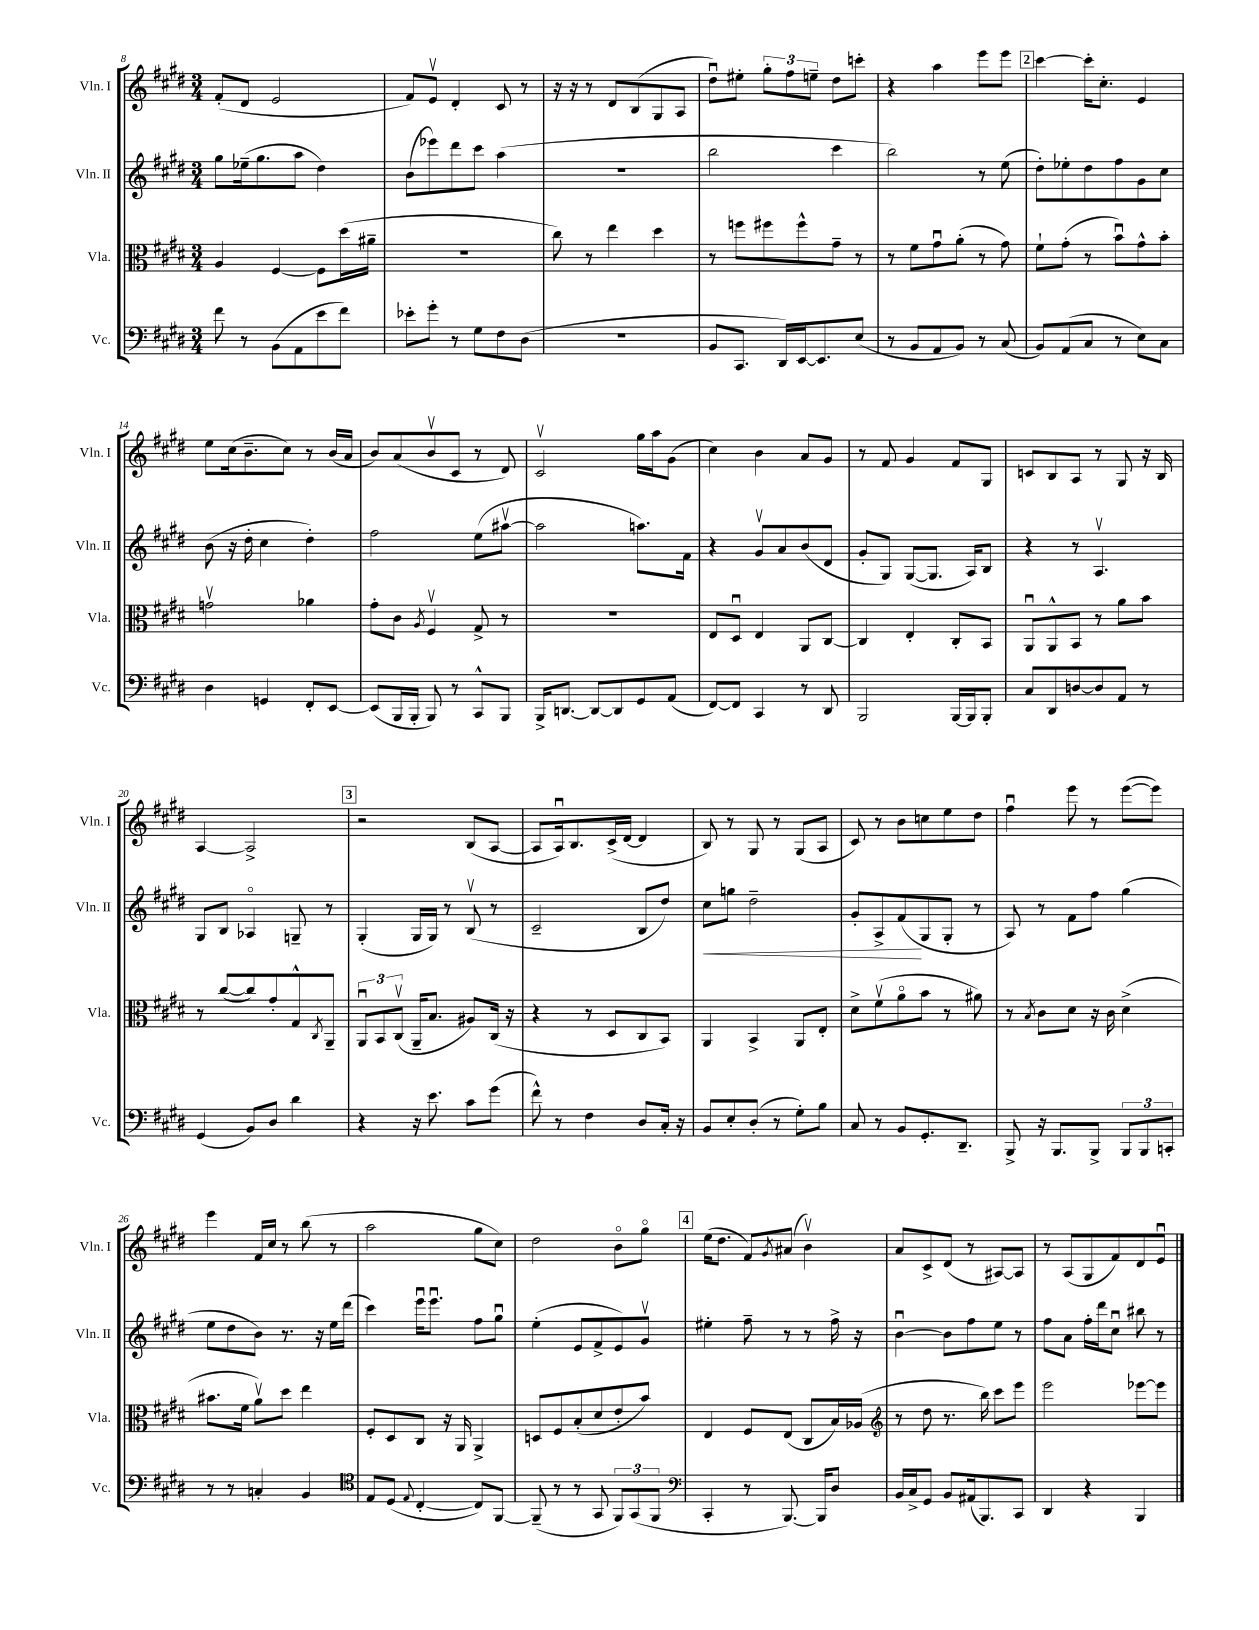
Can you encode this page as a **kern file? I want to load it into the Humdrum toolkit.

**kern	**kern	**kern	**dynam	**kern
*part4	*part3	*part2	*part2	*part1
*staff4	*staff3	*staff2	*staff2	*staff1
*I"Vc.	*I"Vla.	*I"Vln. II	*	*I"Vln. I
*I'Vc.	*I'Vla.	*I'Vln. II	*	*I'Vln. I
*clefF4	*clefC3	*clefG2	*	*clefG2
*k[f#c#g#d#]	*k[f#c#g#d#]	*k[f#c#g#d#]	*	*k[f#c#g#d#]
*M3/4	*M3/4	*M3/4	*	*M3/4
=8	=8	=8	=8	=8
8f#\	4A/	8gg#\L	.	(8f#'/L
8r	.	(16ee-X~\k	.	8d#/J
.	.	8.gg#\	.	.
(8BB\L	[4F#/	.	.	2e/
8AA\	.	8aa\J	.	.
8e\	8F#\L]	4dd#\)	.	.
8f#\J)	(16dd#\L	.	.	.
.	16a#X~\JJ	.	.	.
=9	=9	=9	=9	=9
8e-X'\L	2.r	(8b\L	.	8f#/L)
8g#'\J	.	8eee-X\)	.	8ev/J
8r	.	8ddd#\	.	4d#'/
8G#\L	.	8ccc#\J	.	.
8F#\	.	(4aa\	.	8c#/
(8D#\J	.	.	.	8r
=10	=10	=10	=10	=10
2.r	8cc#\)	2.r	.	16r
.	.	.	.	16r
.	8r	.	.	8r
.	4ee\	.	.	8d#/L
.	.	.	.	(8B/
.	4dd#\	.	.	8G#/
.	.	.	.	8A/J
=11	=11	=11	=11	=11
8BB/L	8r	2bb\	.	8dd#u\L)
8.CC#/J	8ffn\L	.	.	8ee#X'\J
.	8ff#X\	.	.	12gg#'\L
16DD#/LL)	.	.	.	.
.	.	.	.	12ff#\
[16EE/J	8ff#^^\	.	.	.
.	.	.	.	12een~\J
8.EE/]	.	.	.	.
.	8g#~\J	4ccc#\	.	8dd#\L
(8E/J	8r	.	.	8cccn'\J
=12	=12	=12	=12	=12
8r	8r	2bb\)	.	4r
8BB/L	8f#\L	.	.	.
8AA/	8g#u\	.	.	4aa\
8BB/J)	(8a'\J	.	.	.
8r	8r	8r	.	8eee\L
(8C#/	8g#\)	(8ee\	.	8eee\J
!!LO:REH:place=s1:t=2
=13	=13	=13	=13	=13
8BB/L)	8f#`\L	8dd#'\L)	.	[4ccc#\
(8AA/	(8g#'\J	8ee-X'\	.	.
8C#/J	8r	8dd#\	.	16ccc#'\KL]
.	.	.	.	8.cc#'\J
8r	8bu\L)	8ff#\	.	.
8E\L)	8g#^^\	8g#\	.	4e/
8C#\J	8b'\J	8cc#\J	.	.
!!LO:LB:g=z
=14	=14	=14	=14	=14
4D#\	2gnv\	(8b\	.	8ee\L
.	.	16r	.	(16cc#\k
.	.	16dd#'\	.	8.b~\
4GGn/	.	4cc#\	.	.
.	.	.	.	8cc#\J)
8FF#'/L	4a-X\	4dd#'\)	.	8r
[8EE/J	.	.	.	(16b/LL
.	.	.	.	16a/JJ
=15	=15	=15	=15	=15
(8EE/L]	8g#'\L	2ff#\	.	8b/L)
16BBB/L	8c#\J	.	.	(8a/
16BBB'/JJ	.	.	.	.
.	8qA/	.	.	.
8BBB/)	4F#v/	.	.	8bv/
8r	.	.	.	8c#/J
8CC#^^/L	8G#^/	(8ee\L	.	8r
8BBB/J	8r	[8aa#Xv\J	.	8d#/)
=16	=16	=16	=16	=16
16BBB^/KL	2.r	2aa#\]	.	2c#v/
[8.DDn/J	.	.	.	.
8DD/L_	.	.	.	.
8DD/]	.	.	.	.
8GG#/	.	8.aan\L)	.	16gg#\LL
.	.	.	.	16aa\J
(8AA/J	.	.	.	(8g#\J
.	.	16f#\Jk	.	.
=17	=17	=17	=17	=17
[8FF#/L)	8E/L	4r	.	4cc#\)
8FF#/J]	8D#u/J	.	.	.
4CC#/	4E/	8g#v/L	.	4b\
.	.	8a/	.	.
8r	8AA/L	(8b/	.	8a/L
8DD#/	[8C#/J	8d#/J	.	8g#/J
=18	=18	=18	=18	=18
2BBB/	4C#/]	8g#'/L	.	8r
.	.	8G#/J)	.	8f#/
.	4E'/	([8G#/L	.	4g#/
.	.	8.G#/J]	.	.
[16BBB/LL	8C#'/L	.	.	8f#/L
16BBB/J]	.	16A/KL)	.	.
8BBB'/J	8BB/J	8B/J	.	8G#/J
=19	=19	=19	=19	=19
8C#/L	8AAu/L	4r	.	8cn/L
8DD#/	8AA^^/	.	.	8B/
[8Dn/	8BB/J	8r	.	8A/J
8D/]	8r	4.Av/	.	8r
8AA/J	8a\L	.	.	8G#/
8r	8b\J	.	.	16r
.	.	.	.	16B/
!!LO:LB:g=z
=20	=20	=20	=20	=20
(4GG#/	8r	8G#/L	.	[4A/
.	([8cc#/L	8B/J	.	.
8BB/L)	8cc#/])	4A-X/	.	2A^/]
8D#/J	8g#'/	.	.	.
4d#\	8G#^^/	8Gn~/	.	.
.	8qC#/	.	.	.
.	8AA~/J	8r	.	.
!!LO:REH:place=s1:t=3
=21	=21	=21	=21	=21
4r	12AAu/L	(4G#'/	.	2r
.	12BB/	.	.	.
.	(12C#v/J	.	.	.
16r	16AA~/KL	16G#/LL	.	.
8.e\	8.B/J	16G#/JJ)	.	.
.	.	8r	.	.
8c#\L	8A#X/L)	(8Bv/	.	(8B/L
(8g#\J	(16C#/Jk	8r	.	[8A/J
.	16r	.	.	.
=22	=22	=22	=22	=22
8f#^^\)	4r	2c#~/	.	8A/L]
8r	.	.	.	16Au/k)
.	.	.	.	8.B/
4F#\	8r	.	.	.
.	8D#/L	.	.	(16c#^/L
.	.	.	.	[16d#/JJ
8D#/L	8C#/	8B/L	.	4d#/]
16C#'/Jk	8BB/J)	8dd#/J)	.	.
16r	.	.	.	.
=23	=23	=23	=23	=23
!	!	!	!LO:HP:b	!
8BB/L	4AA/	8cc#\L	<	8B/)
8E'/	.	8ggn\J	.	8r
(8D#'/J	4BB^/	2dd#~\	.	8G#/
8r	.	.	.	8r
8G#'\L)	8AA/L	.	.	(8G#/L
8B\J	8E'/J	.	.	8A/J
=24	=24	=24	=24	=24
8C#/	8d#^\L	8g#'/L	.	8c#/)
8r	(8f#v\	8A^/	.	8r
8BB/L	8a\	(8f#/	.	8b\L
8.GG#'/	8b\J	8G#/	[	8ccn\
.	8r	8G#'/J	.	8ee\
8.DD#~/J	.	.	.	.
.	8a#X\)	8r	.	8dd#\J
=25	=25	=25	=25	=25
8BBB^/	8r	8A/)	.	4ff#u\
.	8qB/	.	.	.
16r	8c#\L	8r	.	.
8.BBB/L	.	.	.	.
.	8d#\J	8f#\L	.	8eee\
8BBB^/J	16r	8ff#\J	.	8r
.	16c#\	.	.	.
12BBB/L	(4d#^\	(4gg#\	.	([8eee\L
12BBB/	.	.	.	.
.	.	.	.	8eee\J])
12CCn'/J	.	.	.	.
!!LO:LB:g=z
=26	=26	=26	=26	=26
8r	8.b#X\L	8ee\L	.	4eee\
8r	.	8dd#\	.	.
.	16f#\Jk	.	.	.
4Cn'/	8av\L)	8b\J)	.	16f#/LL
.	.	.	.	16cc#/JJ
.	8dd#\J	8.r	.	8r
4BB/	4ee\	.	.	(8bb\
.	.	16r	.	.
.	.	16ee\LL	.	8r
.	.	(16ddd#\JJ	.	.
=27	=27	=27	=27	=27
*clefC4	*	*	*	*
8E/L	8F#'/L	4ccc#\)	.	2aa\
(8D#/J	8D#/	.	.	.
8qqE/	.	.	.	.
[4C#'/	8C#/J	16eeeu\KL	.	.
.	.	8.eeeu\J	.	.
.	16r	.	.	.
.	16AA/	.	.	.
8C#/L])	4AA^/	8ff#\L	.	8gg#\L
[8FF#/J	.	8gg#u\J	.	8cc#\J)
=28	=28	=28	=28	=28
(8FF#~/]	8Dn/L	(4ee'\	.	2dd#\
8r	8F#/	.	.	.
8r	(8B'/	8e/L	.	.
8GG#/	8d#/	8f#^/	.	.
12FF#/L)	8e'/	8e/)	.	8b\L
(12GG#/	.	.	.	.
.	8b/J)	8g#v/J	.	8gg#\J
12FF#/J	.	.	.	.
!!LO:REH:place=s1:t=4
=29	=29	=29	=29	=29
*clefF4	*	*	*	*
4CC#'/	4E/	4ee#X'\	.	(16ee\KL
.	.	.	.	8.dd#\J
8r	8F#/L	8ff#~\	.	8f#/L)
.	.	.	.	8qg#/
[8.BBB/)	(8E/J	8r	.	(8a#X/J
.	8C#/L	8r	.	4bv\)
16BBB/KL]	.	.	.	.
8D#/J	16B/L)	16ff#^\	.	.
.	(16A-X/JJ	16r	.	.
=30	=30	=30	=30	=30
*	*clefG2	*	*	*
16BB/LL	8r	[4bu\	.	8a/L
16C#^/J	.	.	.	.
8GG#/J	8dd#\	.	.	8c#^/
8BB/L	8.r	8b\L]	.	(8d#/J
(16AA#X/k	.	8ff#\	.	8r
8.BBB/)	16bb\)	.	.	.
.	8ccc#\L	8ee\J	.	[8A#X/L)
8CC#/J	8eee\J	8r	.	8A#/J]
=31	=31	=31	=31	=31
4DD#/	2eee\	8ff#\L	.	8r
.	.	8a\J	.	(8A/L
4r	.	16ff#'\LL	.	8G#/
.	.	16ddd#\J	.	.
.	.	8cc#u\J	.	8f#/)
4BBB/	[8eee-X\L	8bb#X\	.	8d#/
.	8eee-\J]	8r	.	8eu/J
==	==	==	==	==
*-	*-	*-	*-	*-
